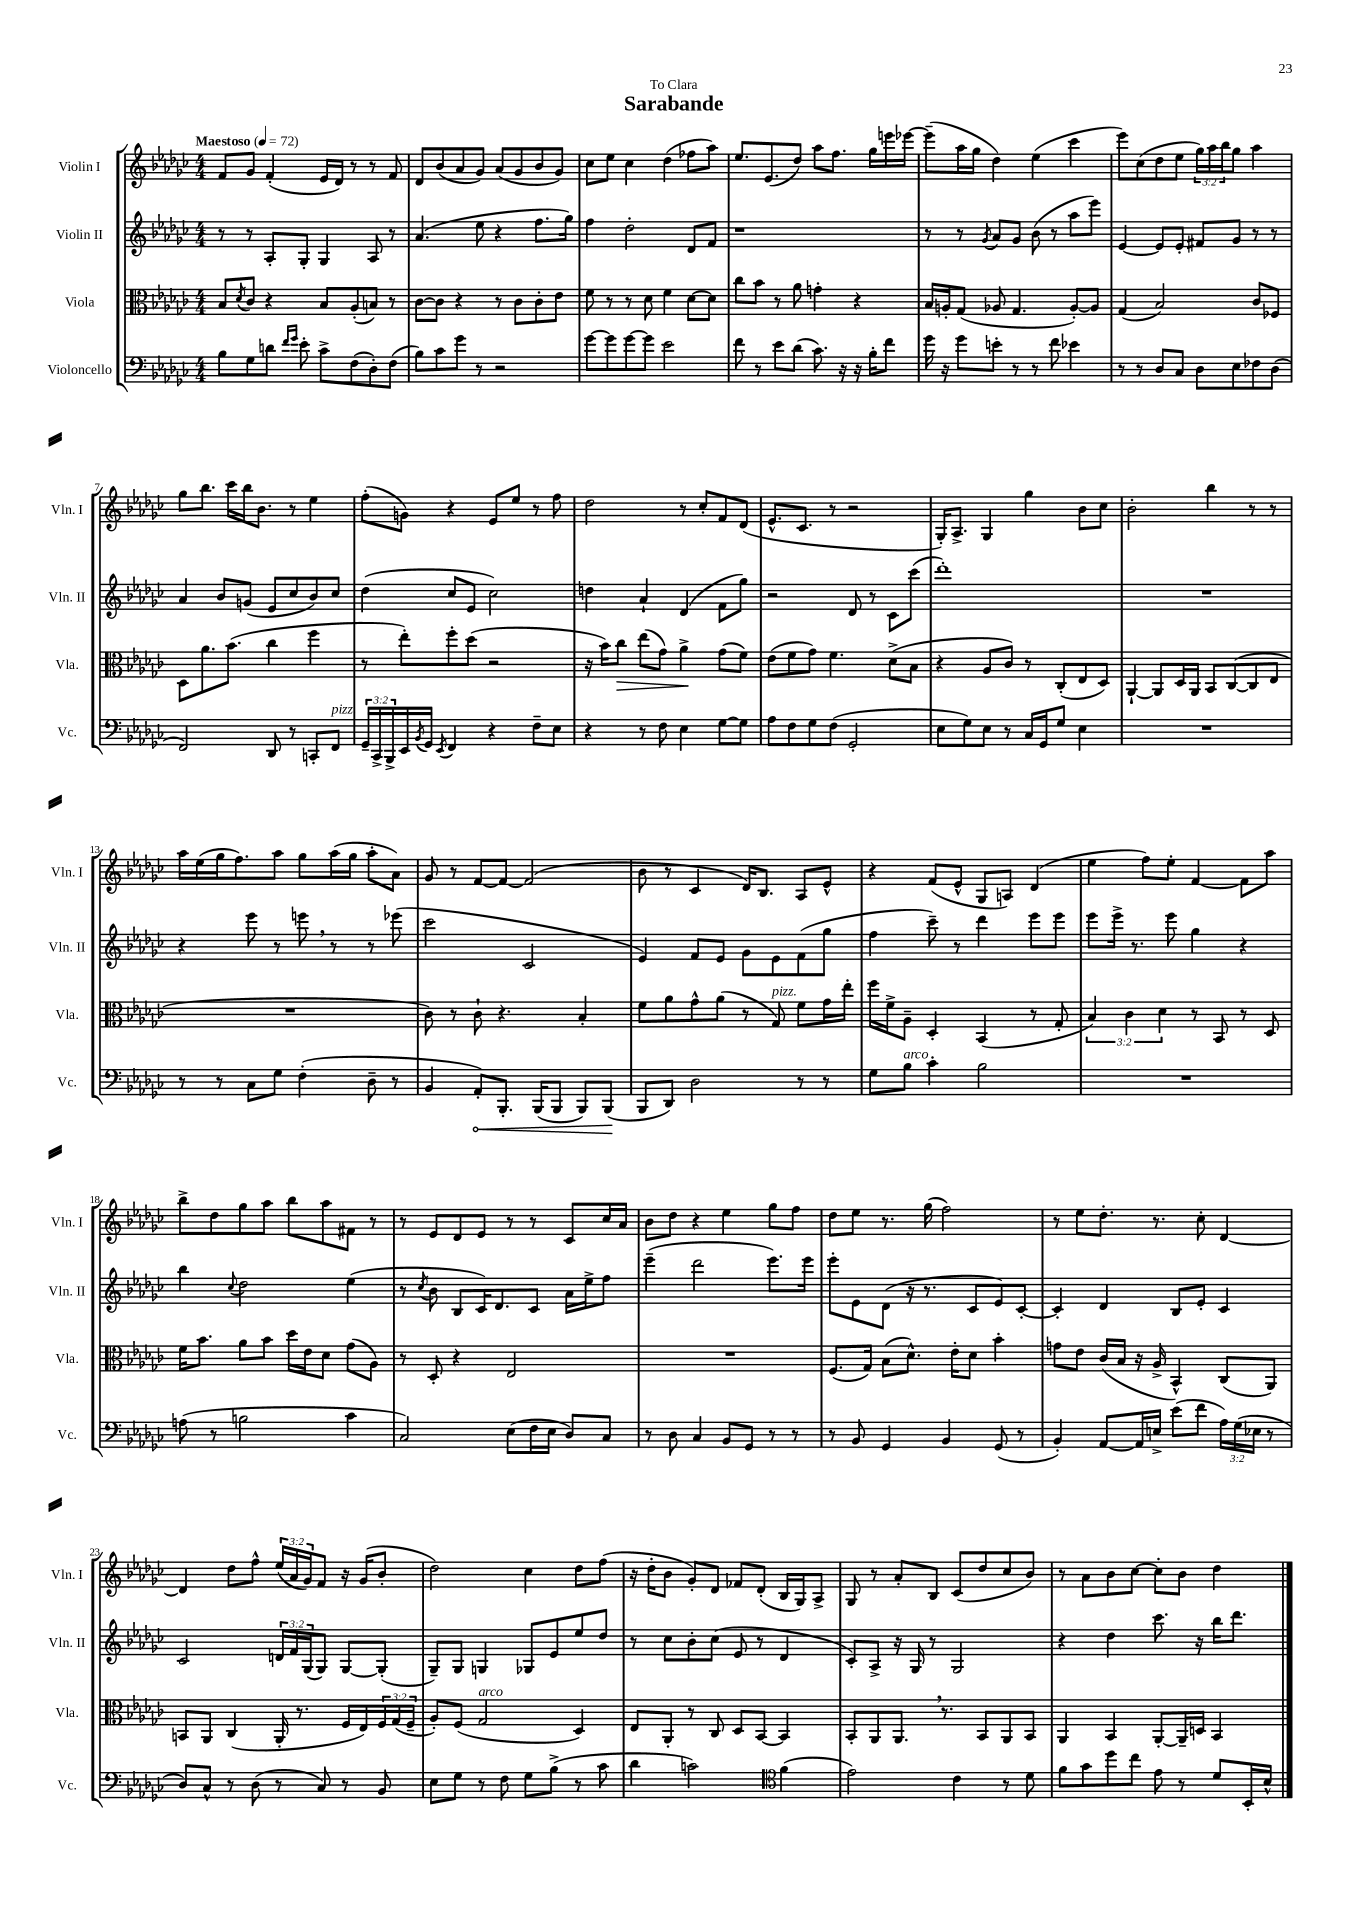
\header { title = "Sarabande" dedication = "To Clara" }
<<
\new StaffGroup <<
\new Staff = "s0" \with { instrumentName = "Violin I" shortInstrumentName = "Vln. I" } {
    \clef treble \key ges \major \numericTimeSignature \time 4/4 \override Staff.TupletNumber.text = #tuplet-number::calc-fraction-text \tempo "Maestoso" 4 = 72
    f'8 ges'8 f'4-.( ees'16 des'16) r8 r8 f'8 |
    des'8 bes'8( aes'8 ges'8) aes'8( ges'8 bes'8 ges'8) |
    ces''8 ees''8 ces''4 des''4( fes''8 aes''8) |
    ees''8. ees'8.( des''8) aes''8 f''8. ges''16 e'''16 ees'''16~ |
    ees'''8--( aes''16 ges''16 des''4) ees''4( ces'''4 |
    ees'''8) ces''8( des''8 ees''8 \tuplet 3/2 { ges''16) aes''16 bes''16 } ges''8 aes''4 |
    ges''8 bes''8. ces'''16 bes''16 bes'8. r8 ees''4 |
    f''8-.( g'8) r4 ees'8 ees''8 r8 f''8 |
    des''2 r8 ces''8-. f'8 des'8( |
    ees'8.-^ ces'8. r8 r2 |
    ges16-.) aes8.-> ges4 ges''4 bes'8 ces''8 |
    bes'2-. bes''4 r8 r8 |
    aes''16 ees''16( ges''16 f''8.) aes''8 ges''8 aes''16( ges''16 aes''8-. aes'8) |
    ges'8 r8 f'8~ f'8~ f'2( |
    bes'8 r8 ces'4 des'16) bes8. aes8 ees'8-^ |
    r4 f'8( ees'8-^ ges8 a8) des'4( |
    ees''4 f''8) ees''8-. f'4~ f'8 aes''8 |
    bes''8-> des''8 ges''8 aes''8 bes''8 aes''8 fis'8 r8 |
    r8 ees'8 des'8 ees'8 r8 r8 ces'8 ces''16 aes'16 |
    bes'8 des''8 r4 ees''4 ges''8 f''8 |
    des''8 ees''8 r8. ges''16( f''2) |
    r8 ees''8 des''8.-. r8. ces''8-. des'4~ |
    des'4 des''8 f''8-^ \tuplet 3/2 { ees''16( aes'16 ges'16) } f'8 r16 ges'16( bes'8-. |
    des''2) ces''4 des''8 f''8( |
    r16 des''16-. bes'8 ges'8-.) des'8 fes'8 des'8-.( bes16 ges16) aes8-> |
    ges8 r8 aes'8-. bes8 ces'8( des''8 ces''8 bes'8) |
    r8 aes'8 bes'8 ces''8~ ces''8-. bes'8 des''4 \bar "|." |
}
\new Staff = "s1" \with { instrumentName = "Violin II" shortInstrumentName = "Vln. II" } {
    \clef treble \key ges \major \numericTimeSignature \time 4/4 \override Staff.TupletNumber.text = #tuplet-number::calc-fraction-text
    r8 r8 aes8-. ges8-. ges4 aes8 r8 |
    aes'4.( ees''8 r4 f''8. ges''16) |
    f''4 des''2-. des'8 f'8 |
    r1 |
    r8 r8 \acciaccatura { ges'8 } aes'8 ges'8 bes'8( r8 aes''8 ees'''8) |
    ees'4~ ees'8 ees'8-. fis'8 ges'8 r8 r8 |
    aes'4 bes'8 g'8( ees'8 ces''8 bes'8) ces''8 |
    des''4( ces''8 ees'8 ces''2) |
    d''4 aes'4-! des'4( f'8 ges''8) |
    r2 des'8 r8 ces'8 ces'''8( |
    des'''1-.) |
    R1 |
    r4 ees'''8 r8 e'''8 \breathe r8 r8 ees'''8( |
    ces'''2 ces'2 |
    ees'4) f'8 ees'8 ges'8 ees'8 f'8( ges''8 |
    f''4 ces'''8--) r8 des'''4 ees'''8 ees'''8 |
    ees'''8 ees'''16-> r8. ees'''8 ges''4 r4 |
    bes''4 \appoggiatura { ces''8 } des''2 ees''4( |
    r8 \acciaccatura { ces''8 } bes'8 bes8 ces'16) des'8. ces'8 aes'16 ees''16-> f''8 |
    ees'''4--( des'''2 ees'''8.) ees'''16 |
    ees'''8-. ees'8 des'8( r16 r8. ces'8 ees'8) ces'8~-. |
    ces'4-. des'4 bes8 ees'8-. ces'4 |
    ces'2 \tuplet 3/2 { d'16 f'16 ges16( } ges8) ges8~ ges8-.( |
    ges8--) ges8 g4 ges8 ees'8 ees''8 des''8 |
    r8 ces''8 bes'8-. ces''8( ees'8 r8 des'4 |
    ces'8-.) aes8-> r16 ges16 r8 ges2 |
    r4 des''4 ces'''8. r16 bes''16 des'''8. \bar "|." |
}
\new Staff = "s2" \with { instrumentName = "Viola" shortInstrumentName = "Vla." } {
    \clef alto \key ges \major \numericTimeSignature \time 4/4 \override Staff.TupletNumber.text = #tuplet-number::calc-fraction-text
    bes8 \acciaccatura { des'8 } ces'8 r4 bes8 aes8-.( b8) r8 |
    ces'8~ ces'8 r4 r8 ces'8 ces'8-. ees'8 |
    f'8 r8 r8 des'8 f'4 des'8~ des'8 |
    ces''8 bes'8 r8 aes'8 g'4-. r4 |
    bes16 a16-. ges8( aes8 ges4. aes8~-.) aes8 |
    ges4( bes2) ces'8 fes8 |
    des8 aes'8. bes'8.( ces''4 f''4 |
    r8 ees''8-.) f''8-. des''8( r2 |
    r16 bes'16) ces''8\> ees''8( ges'8) aes'4->\! ges'8( f'8) |
    ees'8( f'8 ges'8) f'4. des'8->( bes8 |
    r4 aes8 ces'8) r8 ces8-.( ees8 des8) |
    aes,4~-! aes,8 des16 aes,16 bes,8 ces8~( ces8 ees8 |
    R1 |
    ces'8) r8 ces'8-! r4. bes4-. |
    f'8 aes'8 ges'8-^ aes'8( r8 ges8^\markup { \italic "pizz." }) f'8 ges'16 ees''16-. |
    f''16 f'16-> aes8-- des4-. bes,4( r8 ges8-. |
    \tuplet 3/2 { bes4) ces'4 des'4 } r8 bes,8 r8 des8 |
    f'16 bes'8. aes'8 bes'8 des''16 ees'16 des'8 ges'8( aes8) |
    r8 des8-. r4 ees2 |
    R1 |
    f8.( ges16) bes8( des'8.-^) ees'16-. des'8 bes'4-. |
    g'8 ees'8 ces'16( bes16 r16 aes16-> bes,4-^) ces8( aes,8) |
    b,8 aes,8 ces4( aes,16-. r8. f16 ees16) \tuplet 3/2 { f16 ges16( f16-- } |
    aes8-.) f8( ges2^\markup { \italic "arco" } des4) |
    ees8 aes,8-. r8 ces8 des8 bes,8~ bes,4 |
    bes,8-. aes,8 aes,8. \breathe r8. bes,8 aes,8 bes,8 |
    aes,4 bes,4 aes,8~-. aes,16-- d16 bes,4 \bar "|." |
}
\new Staff = "s3" \with { instrumentName = "Violoncello" shortInstrumentName = "Vc." } {
    \clef bass \key ges \major \numericTimeSignature \time 4/4 \override Staff.TupletNumber.text = #tuplet-number::calc-fraction-text
    bes8 ges8 d'8 \grace { f'16 ges'16 } ees'8-. ces'8-> f8( des8-.) f8( |
    bes8) ces'8 ges'8 r8 r2 |
    ges'8~ ges'8 ges'8~ ges'8 ees'2 |
    f'8 r8 ees'8 des'8( ces'8.) r16 r16 bes16-. f'8 |
    ges'16 r16 ges'8 e'8-. r8 r8 f'8 ees'4 |
    r8 r8 des8 ces8 des8 ees8 fes8 des8( |
    f,2) des,8 r8 c,8-. f,8^\markup { \italic "pizz." } |
    \tuplet 3/2 { ges,16-- ces,16-> bes,,16-> } ees,16 \acciaccatura { bes,8 } ges,16 \acciaccatura { ees,8 } f,4 r4 f8-- ees8 |
    r4 r8 f8 ees4 ges8~ ges8 |
    aes8 f8 ges8 f8( ges,2-. |
    ees8 ges8) ees8 r8 ces16 ges,16 ges8 ees4 |
    R1 |
    r8 r8 ces8 ges8 f4-.( des8-- r8 |
    bes,4 \once \override Hairpin.circled-tip = ##t aes,8-.\<) bes,,8.-. bes,,16( bes,,8 bes,,8) bes,,8\!( |
    bes,,8 des,8) des2 r8 r8 |
    ges8 bes8^\markup { \italic "arco" } ces'4-. bes2 |
    R1 |
    a8( r8 b2 ces'4 |
    ces2) ees8( f16 ees16 des8) ces8 |
    r8 des8 ces4 bes,8 ges,8 r8 r8 |
    r8 bes,8 ges,4 bes,4 ges,8( r8 |
    bes,4-.) aes,8~ aes,16 e16-> ees'8( f'8 \tuplet 3/2 { aes16) ges16( ees16 } r8 |
    des8) ces8-^ r8 des8( r8 ces8) r8 bes,8 |
    ees8 ges8 r8 f8 ges8 bes8->( r8 ces'8 |
    des'4 c'2) \clef tenor f'4( |
    ees'2) ces'4 r8 des'8 |
    f'8 ges'8 des''8 ces''8 ees'8 r8 des'8 bes,16-. bes16-^ \bar "|." |
}
>>
>>
